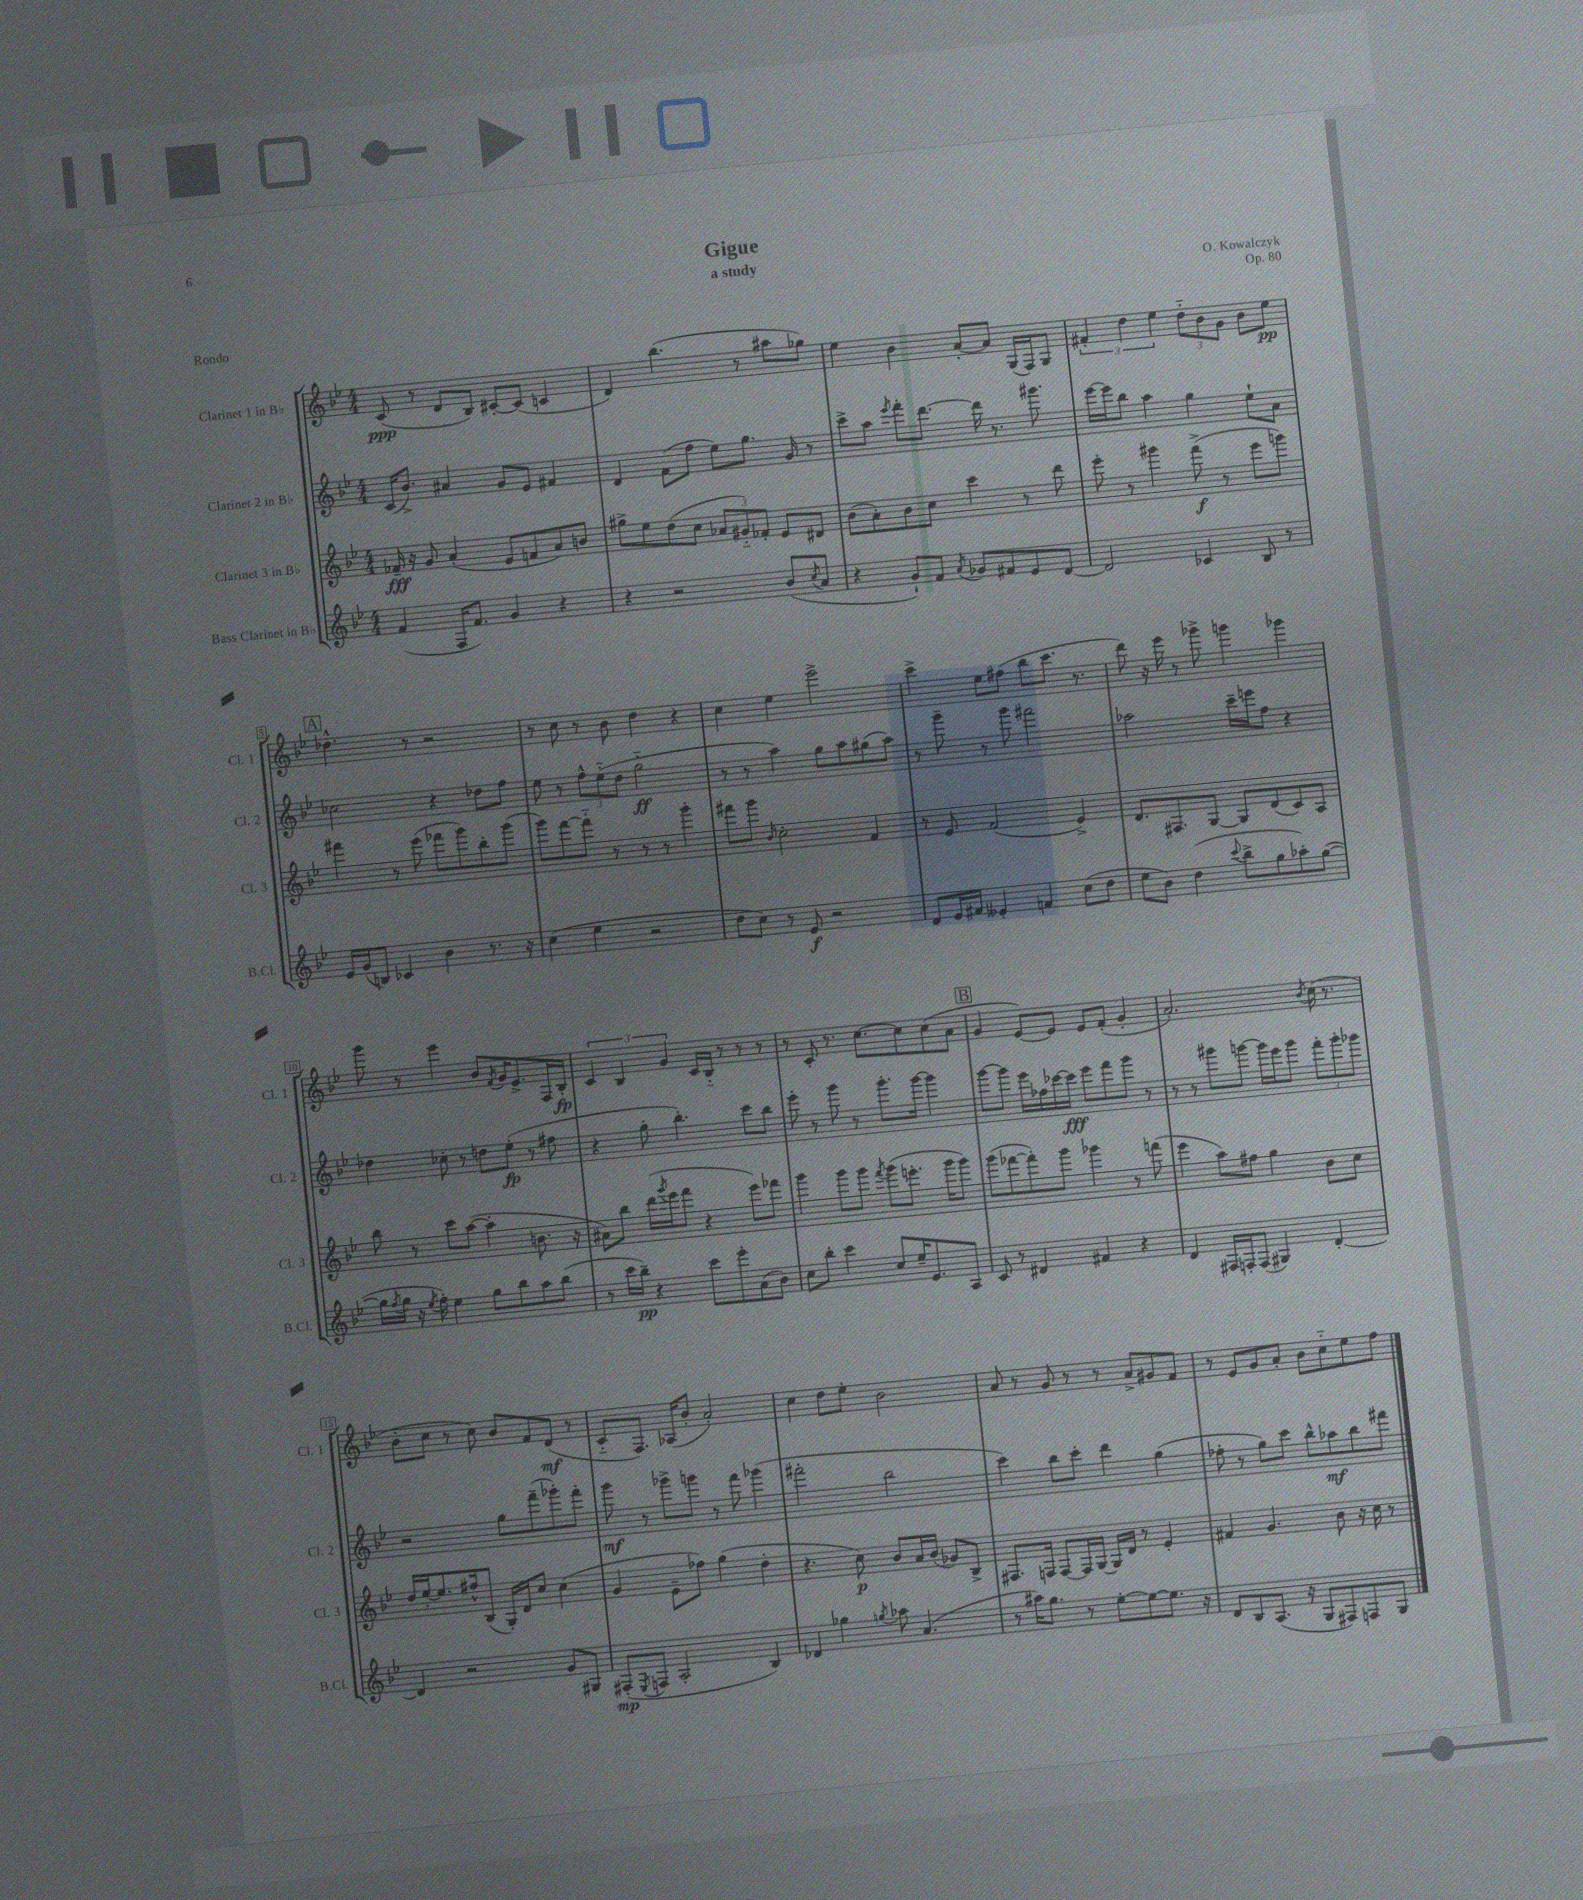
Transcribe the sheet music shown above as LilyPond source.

\header { title = "Gigue" composer = "O. Kowalczyk" subtitle = "a study" opus = "Op. 80" piece = "Rondo" }
<<
\new StaffGroup <<
\new Staff = "s0" \with { instrumentName = "Clarinet 1 in Bb" shortInstrumentName = "Cl. 1" } {
    \clef treble \key bes \major \numericTimeSignature \time 4/4
    c'8\ppp( r8 d'8 bes8) cis'8~-. cis'8( c'4 |
    d'4) bes''4.( r8 ais''8 ges''8) |
    ees''4 bes'4 a'8~-. a'8 g16( f16) g8 |
    \tuplet 3/2 { fis'4-. d''4 ees''4 } \tuplet 3/2 { d''8-_ bes'8 g'8 } bes'8 ees''8\pp |
    \mark \markup { \box "A" } des''4.-^ r8 r2 |
    r8 c''8 r8 bes'8 d''4 r4 |
    c''4 ees''4 ees'''2-> |
    c'''4-> ees''8 fis''8( bes''8 c'''8. r8. |
    d'''8) r16 ees'''16 r8 ges'''8-> g'''4 ges'''4 |
    g'''8 r8 ees'''4 bes'8 \acciaccatura { f'8 } g'16 ees'8.-> f16 bes16-.\fp |
    \tuplet 3/2 { c'4 bes4 g'4 } c'16 bes16-_ r8 r8 r8 |
    r8 c'8-. r8. c''8.~ c''8 c''8( a'8 |
    \mark \markup { \box "B" } g'4 ees'8~) ees'8 ees'8 f'8-.( g'4-. |
    a'2.-.) \acciaccatura { bes'8 } c''16( r8. |
    bes'8-. c''8 r8 c''8) bes'8 f'8 d'8\mf( r8 |
    c'8-_ f8.) aes16( bes'8-. a'2-.) |
    c''4 d''8 ees''8-. bes'2 |
    a'8 r8 g'8 r8 r8 a'8-> gis'8 f'8 |
    r8 ees'8 g'8 a'8-. bes'8 c''8-_ ees''8 f''8 \bar "|." |
}
\new Staff = "s1" \with { instrumentName = "Clarinet 2 in Bb" shortInstrumentName = "Cl. 2" } {
    \clef treble \key bes \major \numericTimeSignature \time 4/4
    c'16( bes'8.->) ais'4 g'8 ees'8 fis'4 |
    d'4 f'8( f''8 ees''8) g''8. g'16 r8 |
    c'''8-> a''8 \acciaccatura { ees'''8 } f'''8-. d'''8.~ d'''16 r8. gis'''8. |
    ees'''16~ ees'''16 bes''8 a''4 g''4 ees''8-! a'8 |
    \mark \markup { \box "A" } ces''2 r4 des''8 f''8 |
    ees''8 r8 \tuplet 3/2 { f''8-^ ees''8-_( d''8 } g''2-_\ff |
    r8 r8 a''4) g''8 a''8 gis''8( a''8) |
    r8 g'''8-- r8 g'''8 fis'''2 |
    aes''2 c'''16-- e'''16 f''8 r4 |
    des''4 ces''8-. r8 d''8 ees''8-.\fp( r8 fis''8 |
    r4 g''8-. bes''4.-.) c'''8 bes''8 |
    ees'''8-. r8 g'''8 r8 g'''8.-. g'''16~ g'''4 |
    \mark \markup { \box "B" } g'''8~ g'''8 ees'''16 fes''16 ces'''16~ ces'''16\fff ees'''8 f'''8 g'''8 r8 |
    r8 r8 gis'''8 g'''8~ g'''16 ees'''16 g'''8 \tuplet 3/2 { f'''8-. g'''8-. ges'''8 } |
    r2 g''8 f'''8--( ges'''8-.) f'''8-. |
    g'''8\mf r8 ges'''8-> g'''8 r8 f'''8 ges'''4( |
    fis'''2-. bes''2 |
    c'''4) bes''8 c'''8-. d'''4 g''4( |
    fes''8-. r8 g''8) c'''8 bes''8-^ aes''8\mf bes''8 fis'''8 \bar "|." |
}
\new Staff = "s2" \with { instrumentName = "Clarinet 3 in Bb" shortInstrumentName = "Cl. 3" } {
    \clef treble \key bes \major \numericTimeSignature \time 4/4
    fes'16--\fff r16 g'8 a'4-.( ees'8 f'8 a'8) b'8 |
    gis''8-> ees''8 d''8( c''8 \tuplet 3/2 { aes'8 gis'8-_) fes'8-. } ees'8 dis'8 |
    bes'8( a'8-.) bes'8 c''8 c'''4 r8 d'''8 |
    ees'''8-. r8 gis'''4 f'''8->\f( r8 ees'''8 g'''8) |
    \mark \markup { \box "A" } fis'''4 r8 ees'''8( fes'''8 g'''8) bes''8-. g'''8( |
    g'''8) f'''8~ f'''8-_ r8 r8 r8 g'''4-. |
    fis'''8 g'''8 \grace { bes'16 } c''2-. f'4 |
    r8 ees'8 f'2( ees'4->) |
    d'8. fis8. g8~ g8 d'8( c'8) a8 |
    bes''8 r8 c'''8 a''8~( a''4-. b'8. r16 |
    ais'8) bes''8 d'''16( \acciaccatura { g'''8 } ees'''16 f'''8 r4 ees'''8) fes'''8 |
    g'''4 g'''8 g'''8 \acciaccatura { f'''8 } g'''8( e'''8.-. g'''16 g'''8) |
    \mark \markup { \box "B" } g'''8( fes'''8~ fes'''8-.) g'''8 ges'''4 r8 f'''8( |
    ees'''4 a''8) fis''8 g''4 bes'8 c''8 |
    d''16 ees''16~-. ees''8. fis''16-^ bes8( g16-.) d'16 c''8 c''4( |
    g'4 ees'8-- fes''8) g''4( d''4-. |
    r4. c''8\p) bes'8 a'16 bes'16( ges'8) bes8-> |
    fis8. f16 f8~ f16 g16~ g16 d'16 r8 ees'4-. |
    fis'4 g'4. bes'8 r16 c''16 r8 \bar "|." |
}
\new Staff = "s3" \with { instrumentName = "Bass Clarinet in Bb" shortInstrumentName = "B.Cl." } {
    \clef treble \key bes \major \numericTimeSignature \time 4/4
    f'4( f16 f'8.) g'4 r4 |
    r4 r2 bes'8( \acciaccatura { c''8 } a'8 |
    r4 g'8-!) f'8 \acciaccatura { a'8 } ges'8 fis'8 ees'8 d'8~ |
    d'2 ces'4 bes8 r8 |
    \mark \markup { \box "A" } ees'16 g'16( b8) ces'4 bes'4 r8. r16 |
    c''4( ees''4 r2 |
    d''8 c''8) r8 ees'8\f r2 |
    d'8 ees'16 fis'16 eeses'4-. f'4 c''8( d''8 |
    ees''8 bes'8) d''4( \appoggiatura { c'''8 } bes''8-> g''8 aes''8-.) g''8~( |
    g''16 \acciaccatura { f''8 } g''16 r16 \acciaccatura { ees''8 } f''16-.) ees''4 g''8 bes''8 a''8 bes''8( |
    r8 c'''16 bes''16--\pp) r4 c'''8 ees'''8-. a'8( bes'8) |
    c''8 bes''8-. c'''4 c''8 ees''16-- ees'8. a8 |
    \mark \markup { \box "B" } c'8 r8 dis'4 fis'4 r4 |
    d'4 fis16 f16-. f8( gis4) d'4~-. |
    d'4 r2 g'8 gis8 |
    fis8-.\mp( \acciaccatura { ees8 } f8 a2-. bes4) |
    des'4 ges''4 \acciaccatura { g''8 } aes''8 a'4.( |
    r8 ais''16) g''8. r8 ees''8~-. ees''8~ ees''8. r16 |
    d'8 bes8 a8.( r16 g8 fis8) f8 g8 \bar "|." |
}
>>
>>
\layout { \context { \Score \override BarNumber.stencil = #(make-stencil-boxer 0.1 0.3 ly:text-interface::print) } }
